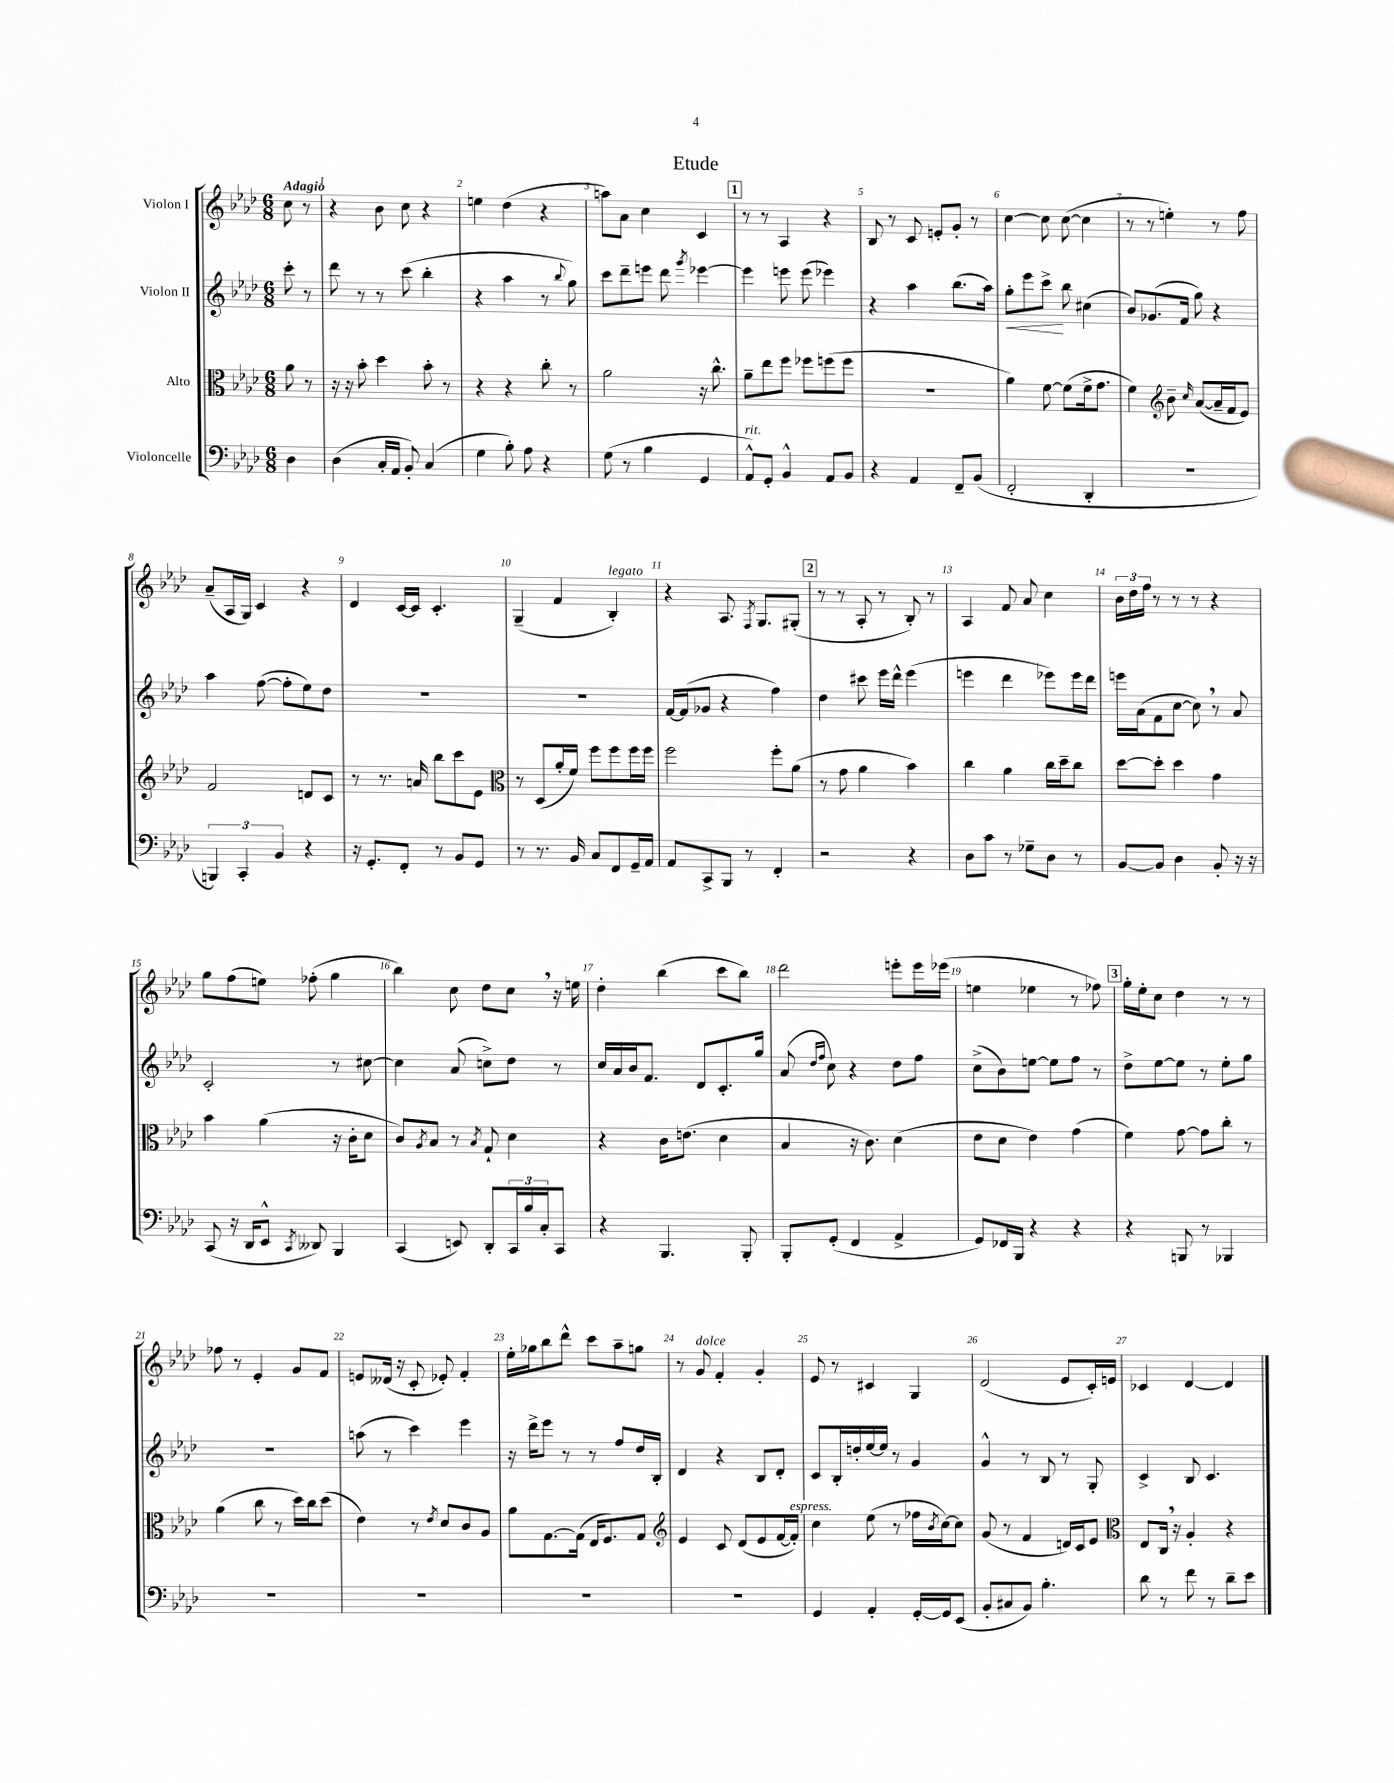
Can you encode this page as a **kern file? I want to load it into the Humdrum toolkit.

**kern	**kern	**kern	**dynam	**kern
*part4	*part3	*part2	*part2	*part1
*staff4	*staff3	*staff2	*staff2	*staff1
*I"Violoncelle	*I"Alto	*I"Violon II	*	*I"Violon I
*clefF4	*clefC3	*clefG2	*	*clefG2
*k[b-e-a-d-]	*k[b-e-a-d-]	*k[b-e-a-d-]	*	*k[b-e-a-d-]
*M6/8	*M6/8	*M6/8	*	*M6/8
=	=	=	=	=
!	!	!	!	!LO:TX:a:B:t=Adagio
4D-\	8a-\	8ccc'\	.	8cc\
.	8r	8r	.	8r
=1	=1	=1	=1	=1
(4D-\	16r	8ddd-\	.	4r
.	16r	.	.	.
.	8b-'\	8r	.	.
16C'/LL	4dd-\	8r	.	8b-\
16AA-/JJ	.	.	.	.
8BB-'/)	.	(8ccc\	.	8cc\
(4C/	8b-'\	4bb-'\	.	4r
.	8r	.	.	.
=2	=2	=2	=2	=2
4G\	4r	4r	.	4een\
8B-'\)	4r	4aa-\	.	(4dd-\
8A-\	.	.	.	.
4r	8cc'\	8r	.	4r
.	.	8qqbb-/	.	.
.	8r	8gg\)	.	.
=3	=3	=3	=3	=3
(8G\	2a-\	8ccc\L	.	8aan\L)
8r	.	8ddd-~\	.	8a-\J
4B-\	.	8eeen\J	.	4cc\
.	.	8ddd-\	.	.
.	.	8qggg/	.	.
4GG/	16r	[4eee-X\	.	4c/
.	8.cc^^\	.	.	.
!!LO:REH:place=s1:t=1
=4	=4	=4	=4	=4
!LO:TX:a:i:t=rit.	!	!	!	!
8AA-^^/L)	8a-~\L	4eee-\]	.	8r
8GG'/J	8ee-\	.	.	8r
4BB-^^/	8ff\J	8eeen\	.	4A-/
.	8ff-X\L	(8eee\	.	.
8AA-/L	(8ffn\	4eee-X\)	.	4r
8BB-/J	8ff\J	.	.	.
=5	=5	=5	=5	=5
4r	2.r	4r	.	8B-/
.	.	.	.	8r
4AA-/	.	4aa-\	.	8c/
.	.	.	.	8en'/L
8FF~/L	.	(8.bb-\L	.	8g'/J
(8BB-/J	.	.	.	8r
.	.	16aa-\Jk)	.	.
=6	=6	=6	=6	=6
!	!	!	!LO:HP:b	!
2FF'/	4a-\)	8gg'\L	<	[4cc\
.	.	8eee-\	.	.
.	[8f\	8ccc^\J	.	8cc\]
.	(8f\L]	8bb-\	[	([8cc\
4DD-'/	16f^\k	(4cc#X\	.	4cc\]
.	8.g\J	.	.	.
=7	=7	=7	=7	=7
2.r	4f\)	8b-/L)	.	8r
.	.	(8.g-X/	.	8r
*	*clefG2	*	*	*
.	8b-~\	.	.	4een'\)
.	.	16f/Jk	.	.
.	16qqcc/	.	.	.
.	([8a-/L	8gg\)	.	.
.	16a-~/L]	4r	.	8r
.	16f/J	.	.	.
.	8e-/J)	.	.	8ff\
!!LO:LB:g=z
=8	=8	=8	=8	=8
6BBBn/)	2f/	4aa-\	.	(8a-~/L
.	.	.	.	16A-/L
6CC'/	.	.	.	.
.	.	.	.	16G/JJ)
.	.	([8ff\	.	4c/
6BB-/	.	.	.	.
.	.	8ff'\L]	.	.
4r	8dn/L	8ee-\)	.	4r
.	8c/J	8dd-\J	.	.
=9	=9	=9	=9	=9
16r	8r	2.r	.	4d-/
8.GG'/L	.	.	.	.
.	8.r	.	.	.
8FF'/J	.	.	.	[16c/LL
.	16an/	.	.	16c/JJ]
8r	8bb-\L	.	.	4.c'/
8BB-/L	8ccc\	.	.	.
8GG/J	8e-\J	.	.	.
=10	=10	=10	=10	=10
*	*clefC3	*	*	*
8r	8r	2.r	.	(4G~/
8.r	(8D-/L	.	.	.
.	16a-'/L	.	.	4f/
16BB-/	16f/JJ)	.	.	.
8C/L	8ff\L	.	.	.
!	!	!	!	!LO:TX:a:i:t=legato
8FF/	8ff\	.	.	4B-'/)
16GG~/L	16ff\L	.	.	.
16AA-/JJ	16ff\JJ	.	.	.
=11	=11	=11	=11	=11
8AA-/L	2ff\	[16f/LL	.	4r
.	.	(16f/J]	.	.
8CC^/	.	8g-X/J	.	.
8BBB-/J	.	4r	.	8.A-/
8r	.	.	.	.
.	.	.	.	8qF/
.	.	.	.	8.G/L
4FF'/	8ff'\L	4ff\)	.	.
.	(8a-\J	.	.	(8G#X'/J
!!LO:REH:place=s1:t=2
=12	=12	=12	=12	=12
2r	8r	4dd-\	.	8r
.	8g\	.	.	8r
.	4a-\	8ccc#X\	.	8A-'/
.	.	16eee-\LL	.	8r
.	.	16ddd-^^\JJ	.	.
4r	4b-\)	(4eee-\	.	8B-'/)
.	.	.	.	8r
=13	=13	=13	=13	=13
8D-\L	4cc\	4eeen\	.	4A-/
8c\J	.	.	.	.
8r	4a-\	4ddd-\	.	8f/
8G-X~\L	.	.	.	8a-/
8D-\J	16cc\LL	8eee-X\L)	.	4cc\
.	16dd-~\J	.	.	.
8r	8cc\J	16eee-\L	.	.
.	.	16ddd-\JJ	.	.
=14	=14	=14	=14	=14
[8BB-/L	[8dd-\L	16eeen\LL	.	24b-\LL
.	.	.	.	24dd-\
.	.	(16a-\J	.	.
.	.	.	.	24ff\JJ
8BB-/J]	8dd-'\J]	8f\	.	8r
4D-\	4dd-\	[8cc\J	.	8r
.	.	8cc,\])	.	8r
8BB-'/	4g\	8r	.	4r
16r	.	8a-/	.	.
16r	.	.	.	.
!!LO:LB:g=z
=15	=15	=15	=15	=15
(8CC/	4b-\	2c'/	.	8gg\L
16r	.	.	.	(8ff\
16DD-/KL	.	.	.	.
8EE-^^/J	(4a-\	.	.	8een\J)
8qCC/	.	.	.	.
8DD--X/)	.	.	.	(8ff-X'\
4BBB-/	16r	8r	.	4gg\
.	16c'\KL	.	.	.
.	8d-\J	[8cc#X\	.	.
=16	=16	=16	=16	=16
(4CC/	8c/L)	4cc#\]	.	4bb-\)
.	8qA-/	.	.	.
.	8B-/J	.	.	.
8EEn/)	8r	(8a-/	.	8cc\
.	8qB-/	.	.	.
8DD-'/L	8G`/	8ccn^\L)	.	8dd-\L
24CC/L	4d-\	8dd-\J	.	8cc,\J
24B-/	.	.	.	.
24C'/J	.	.	.	.
8CC/J	.	8r	.	16r
.	.	.	.	16een\
=17	=17	=17	=17	=17
4r	4r	16cc/LL	.	4dd-'\
.	.	16a-/	.	.
.	.	16b-/J	.	.
.	.	8.f/J	.	.
4.BBB-/	16c\KL	.	.	(4bb-\
.	(8.en\J	.	.	.
.	.	8d-/L	.	.
.	4d-\	8.c'/	.	8ccc\L
8BBB-'/	.	.	.	8bb-\J)
.	.	16gg/Jk	.	.
=18	=18	=18	=18	=18
8BBB-'/L	4B-/	(8a-/	.	2ddd-\
.	.	16qqdd-/LL	.	.
.	.	16qqff/JJ	.	.
(8GG'/J	.	8cc\)	.	.
4FF/	16r	4r	.	.
.	8.c\)	.	.	.
4AA-^/	(4d-\	8dd-\L	.	8eeen'\L
.	.	8ff\J	.	16eee\L
.	.	.	.	(16eee-X\JJ
=19	=19	=19	=19	=19
8GG/L)	8e-\L	(8cc^\L	.	4een\
16FF-X/L	8d-\J	8b-\)	.	.
16BBB-/JJ	.	.	.	.
4r	4e-\)	[8een\J	.	4ee-X\
.	.	8ee\L]	.	.
4r	(4g\	8ff\J	.	8r
.	.	8r	.	8ff-X\)
!!LO:REH:place=s1:t=3
=20	=20	=20	=20	=20
4r	4f\)	8dd-^\L	.	16gg'\LL
.	.	.	.	16ee-'\J
.	.	[8ee-\	.	8cc\J
8BBBn/	[8g\	8ee-\J]	.	4dd-\
8r	8g\L]	8r	.	.
4BBB-X/	8cc'\J	8ee-'\L	.	8r
.	8r	8gg\J	.	8r
!!LO:LB:g=z
=21	=21	=21	=21	=21
2.r	(4a-\	2.r	.	8ff-X\
.	.	.	.	8r
.	8cc\	.	.	4e-'/
.	8r	.	.	.
.	16dd-\LL)	.	.	8g/L
.	16cc\J	.	.	.
.	(8dd-\J	.	.	8f/J
=22	=22	=22	=22	=22
2.r	4e-\)	(8aan\	.	8en/L
.	.	8r	.	(16d--X/Jk
.	.	.	.	16r
.	8r	4ccc\)	.	8c'/
.	8qe-/	.	.	.
.	8d-/L	.	.	8e-X'/)
.	8c/	4eee-\	.	4f'/
.	8A-/J	.	.	.
=23	=23	=23	=23	=23
2.r	8a-\L	16r	.	16ee-'\LL
.	.	16ddd-^\KL	.	16gg-X\J
.	[8.G\	8eee-\J	.	8bb-\
.	.	8r	.	8ddd-^^\J
.	(16G\Jk]	.	.	.
.	16E-/KL	8r	.	8ccc\L
.	8.F/)	.	.	.
.	.	8ff/L	.	8aa-~\
.	8G/J	16dd-/L	.	8ggn\J
.	.	16B-'/JJ	.	.
=24	=24	=24	=24	=24
*	*clefG2	*	*	*
2.r	4e-/	4d-/	.	8r
!	!	!	!	!LO:TX:a:i:t=dolce
.	.	.	.	8g/
.	8c/	4r	.	4f'/
.	(8d-/L	.	.	.
.	8e-/	8B-/L	.	4g'/
.	[16f/L	8d-'/J	.	.
!	!LO:TX:a:i:t=espress.	!	!	!
.	16f'/JJ])	.	.	.
=25	=25	=25	=25	=25
4GG/	4cc\	8c/L	.	8e-/
.	.	16B-'/L	.	8r
.	.	16ddn'/	.	.
4AA-'/	(8ee-\	[16ee-/	.	4c#X/
.	.	16ee-/JJ]	.	.
.	8r	8r	.	.
[16GG'/LL	16ff-X\LL	4g/	.	4G/
.	8qb-/	.	.	.
16GG/J]	[16cc\J)	.	.	.
(8EE-/J	8cc\J]	.	.	.
=26	=26	=26	=26	=26
8BB-'/L	(8g/	4g^^/	.	(2d-/
8C#X/	8r	.	.	.
8BB-/J)	4f/	8r	.	.
4.B-'\	.	8B-/	.	.
.	16dn/LL)	8r	.	8e-/L
.	16c/J	.	.	.
.	8e-/J	8G'/	.	16c'/L)
.	.	.	.	16en/JJ
=27	=27	=27	=27	=27
*	*clefC3	*	*	*
8d-\	8E-/L	4c^/	.	4c-X/
8r	16C,/Jk	.	.	.
.	16r	.	.	.
8f\	4A-'/	8B-/	.	[4d-/
8r	.	4.c/	.	.
8d-~\L	4r	.	.	4d-/]
8e-\J	.	.	.	.
==	==	==	==	==
*-	*-	*-	*-	*-
